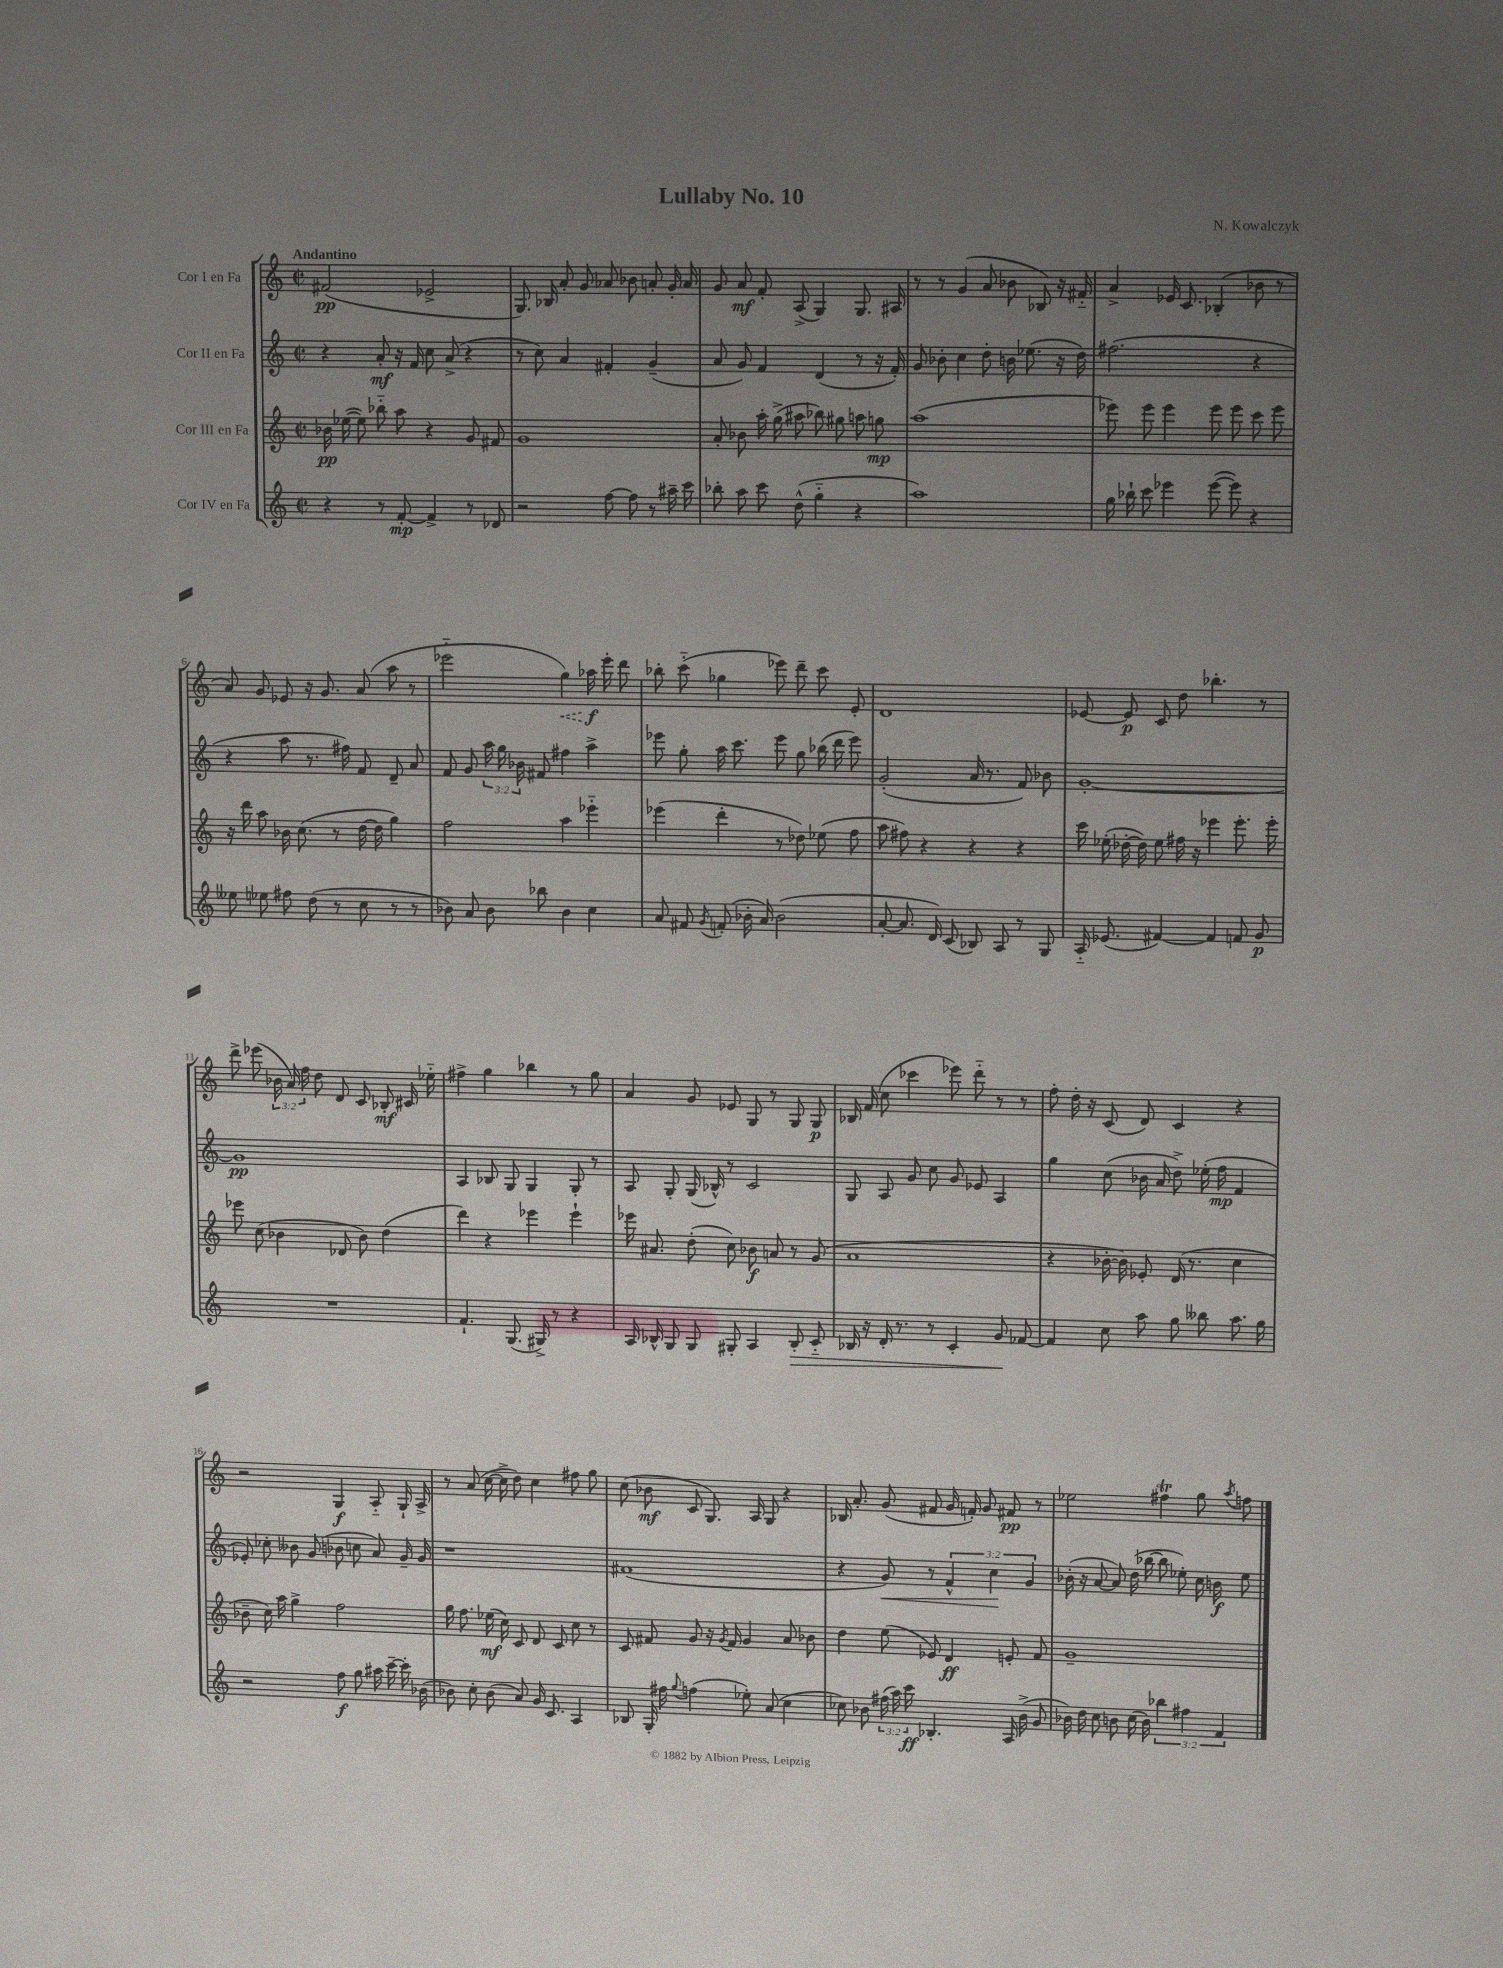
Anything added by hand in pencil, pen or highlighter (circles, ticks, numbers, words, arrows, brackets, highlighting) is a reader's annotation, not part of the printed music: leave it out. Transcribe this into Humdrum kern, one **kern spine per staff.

**kern	**kern	**kern	**kern
*staff4	*staff3	*staff2	*staff1
*clefG2	*clefG2	*clefG2	*clefG2
*k[]	*k[]	*k[]	*k[]
*M2/2	*M2/2	*M2/2	*M2/2
*met(c|)	*met(c|)	*met(c|)	*met(c|)
4r	16b-\	4r	(2f#/
.	([16ee-\	.	.
.	8ee-\])	.	.
8r	8bb-'~\	8a'/	.
[8f'/	8aa\	16r	.
.	.	16f/	.
4f^/]	4r	8cc\	2e-^/
.	.	(8a^/	.
8r	8g/	4r	.
8d-/	8f#/	.	.
=	=	=	=
2r	1g	8r	8.G/)
.	.	8cc\)	.
.	.	.	16B-/
.	.	4a/	8a'/
.	.	.	8g/
[8ff\	.	4f#'/	8a-/
8ff\]	.	.	8b-\
8r	.	(4g~/	8a'/
16aa#~\	.	.	16g'/
16ccc\	.	.	16a/
=	=	=	=
8bb-'\	8a'/	8a/	8g/
8aa\	8b-\	8g/)	8a/
8ccc\	16aa'\	4f/	8f'/
.	(16gg^\	.	.
(8dd^^\	8aa#\	.	(8A^/
4gg'~\	8bb-\)	(4d/	4G/)
.	8gg#\	.	.
4r	8aa\	8r	8.G/
.	8gg\	16r	.
.	.	16f'/)	16A#/
=	=	=	=
1aa)	(1aa	8g/	8r
.	.	8b-'\	8r
.	.	4cc\	(4g/
.	.	8dd'\	8a/
.	.	16b\	8b-\
.	.	(8.ee-\	.
.	.	.	8B-/)
.	.	16r	16r
.	.	16dd\)	16f#'~/
=	=	=	=
16gg\	8eee-\)	(2.ff#\	4a^/
16bb-`\	.	.	.
8ccc\	8eee-\	.	.
4eee-\	4eee-\	.	16e-/
.	.	.	8.c/
([8eee-\	8eee-\	.	(4B-'/
8eee-\])	8eee-\	.	.
4r	8ccc\	4r	8b-\
.	8eee-\	.	8r
=	=	=	=
8ee--\	16r	4r	8a/)
.	16ddd\	.	.
8ee-\	8aa\	.	8g/
8ff#\	16b-\	8aa\	8e-/
.	(8.cc\	.	.
(8dd\	.	8.r	16r
.	.	.	8.g/
8r	8r	.	.
.	.	16ff#\)	.
8cc\	[16dd\	8f/	(8a/
.	16dd\]	.	.
8r	4gg\)	8d~/	8aa\
8r	.	8a/	8r
=	=	=	=
8b-\)	2ff\	8f/	2eee-'~\
8a/	.	8g/	.
8b-\	.	24aa\	.
.	.	24gg\	.
.	.	24b-\	.
8bb-\	.	8f#/	.
4b-\	4aa\	4ff#\	4gg\)
4cc\	4eee-'~\	4aa^\	16aa-\
.	.	.	16eee-'\
.	.	.	8ddd\
=	=	=	=
8a/	(4eee-\	8eee-\	8bb-'\
8f#/	.	8gg'\	(8ccc'~\
8qg/	.	.	.
(8f'/	4ddd'\	16aa\	4gg-\
.	.	8.ccc\	.
16b-'\	.	.	.
16a/)	.	.	.
(2b-\	8r	8eee-\	8eee-\)
.	8dd-\)	8gg\	8ddd~\
.	(8ee-\	(16bb-\	8ccc\
.	.	16ddd\	.
.	8ff\	8eee-\)	8e'/
=	=	=	=
[8a'/	8aa\	(2g'/	1d
8.a/]	8ff#\)	.	.
.	4r	.	.
16d/)	.	.	.
(8c/	.	.	.
8B-/)	4r	16a/	.
.	.	8.r	.
8A/	.	.	.
8r	4r	8f/)	.
8G/	.	8b-\	.
=	=	=	=
16A'~/	16ccc\	[1g'	[8e-/
(8.e-/	(16ee-'\	.	.
.	[16dd-'\	.	8e-/]
.	16dd-\])	.	.
[4f#/)	8ee-\	.	8c/
.	16ff#\	.	8dd\
.	16r	.	.
4f#/]	4eee-\	.	4.bb-'\
8f/	8.eee-'\	.	.
8g/	.	.	8r
.	16eee-'\	.	.
=	=	=	=
1r	8eee-\	1g]	8ddd^\
.	(8cc\	.	(8eee-\
.	4b-\	.	24b-\
.	.	.	24a/)
.	.	.	24ff\
.	.	.	8dd\
.	8d-/	.	8d/
.	8b-\)	.	8c/
.	(4dd\	.	8B-'/
.	.	.	16c#/
.	.	.	16ee-'~\
=	=	=	=
4.f`/	4ddd\)	4A/	4ff#^\
.	4r	8B-/	4gg\
(8.G/	.	8G/	.
.	4eee-\	4G/	4bb-\
16G#^/)	.	.	.
8r	.	.	.
4r	4eee-`\	8G'/	8r
.	.	8r	8gg\
=	=	=	=
16A/	16eee-\	8A/	4a/
16B-^^/	8.a#/	.	.
8G/	.	8G'/	.
8G/	(8dd'\	(16G/	8g/
.	.	16B-^^/)	.
8G#'/	8cc\)	8r	8e-/
4A/	8b-\	2c/	8G/
.	8a/	.	8r
8B-'/	8r	.	8G/
8c'~/	(8g/	.	8G/
=	=	=	=
16B-/	1a	8G/	16B-/
16r	.	.	(16f/
16d'/	.	8A/	8cc\
8.r	.	.	.
.	.	8g/	4ccc-\
8r	.	8cc\	.
4c'/	.	8g/	8eee-\)
.	.	8e-/	8ddd'~\
8g/	.	4A/	8r
[8f-/	.	.	8r
=	=	=	=
4f-/]	4r	4gg\	8ff'\
.	.	.	16dd'\
.	.	.	16r
8cc\	[16b-'\	(8cc\	(8c/
.	16b-\])	.	.
8aa\	8e-'/	16b-\	8d/)
.	.	16a/	.
8gg\	(16d/	8dd^\)	4c/
.	8.r	.	.
8bb--\	.	(16ee-'\	.
.	.	16ff\	.
8.aa\	4cc\	4f/	4r
16gg\	.	.	.
=	=	=	=
2r	8b-~\	8e-'/)	2r
.	16cc\)	8cc-'\	.
.	16aa\	.	.
.	4gg^\	8b--\	.
.	.	(8g/	.
8ff\	2ff\	8b-\	4G/
8gg\	.	8cc\	.
16aa#\	.	8a/)	8A'~/
[16ccc~\	.	.	.
16ccc'\]	.	16g~/	16G`/
(16b-\	.	16g/	16A^/
=	=	=	=
8b-\)	16gg\	1r	8r
.	8.ff\	.	.
8cc'\	.	.	(8a/
(8b-\	(16ee-\	.	[16cc\
.	16cc\)	.	16cc^\]
8a/)	8c/	.	8dd\)
16g/	8d/	.	4cc\
8.c/	.	.	.
.	8c/	.	.
4A/	8cc\	.	8ff#\
.	8r	.	8gg\
=	=	=	=
8B-/	8c/	(1f#	(8cc\
16G'/	8f#/	.	8b-\
16ff#\	.	.	.
8qqgg/	.	.	.
(4ff\	8g/	.	8c/
.	16r	.	8.G/)
.	8qg/	.	.
.	16f#/	.	.
8ee-'\)	4g/	.	.
.	.	.	16A/
(8a/	.	.	8G/
4cc\	8a/	.	4r
.	8b-\	.	.
=	=	=	=
8cc-\)	4dd\	4r	16B-/
.	.	.	8.a'/
8b-\	.	.	.
(24ff#\	(8ee\	8g/)	(8g/
24aa\)	.	.	.
24ccc\	.	.	.
4.B-'/	8e-/)	8r	8f#/
.	4d/	6f^^/	16g/
.	.	.	16f'/)
.	.	.	8g/
.	.	6cc\	.
16A/	8e'/	.	8f#/
(16b-^\	.	.	.
.	.	6g/	.
8g/	8f/	.	8r
=	=	=	=
16b-\)	1g~	(16b-'\	2ee-\
16dd\	.	16r	.
8cc\	.	[8a/	.
8b\	.	8a/])	.
(16cc\	.	(16dd\	.
16b\)	.	[16bb-\	.
6bb-\	.	8bb-\]	4ff#\
.	.	8ee-'\)	.
6ff#\	.	.	.
.	.	16cc\	8gg\
.	.	16b\	.
6f/	.	.	.
.	.	.	8qaa/
.	.	8ee-\	8ff\
==	==	==	==
*-	*-	*-	*-
